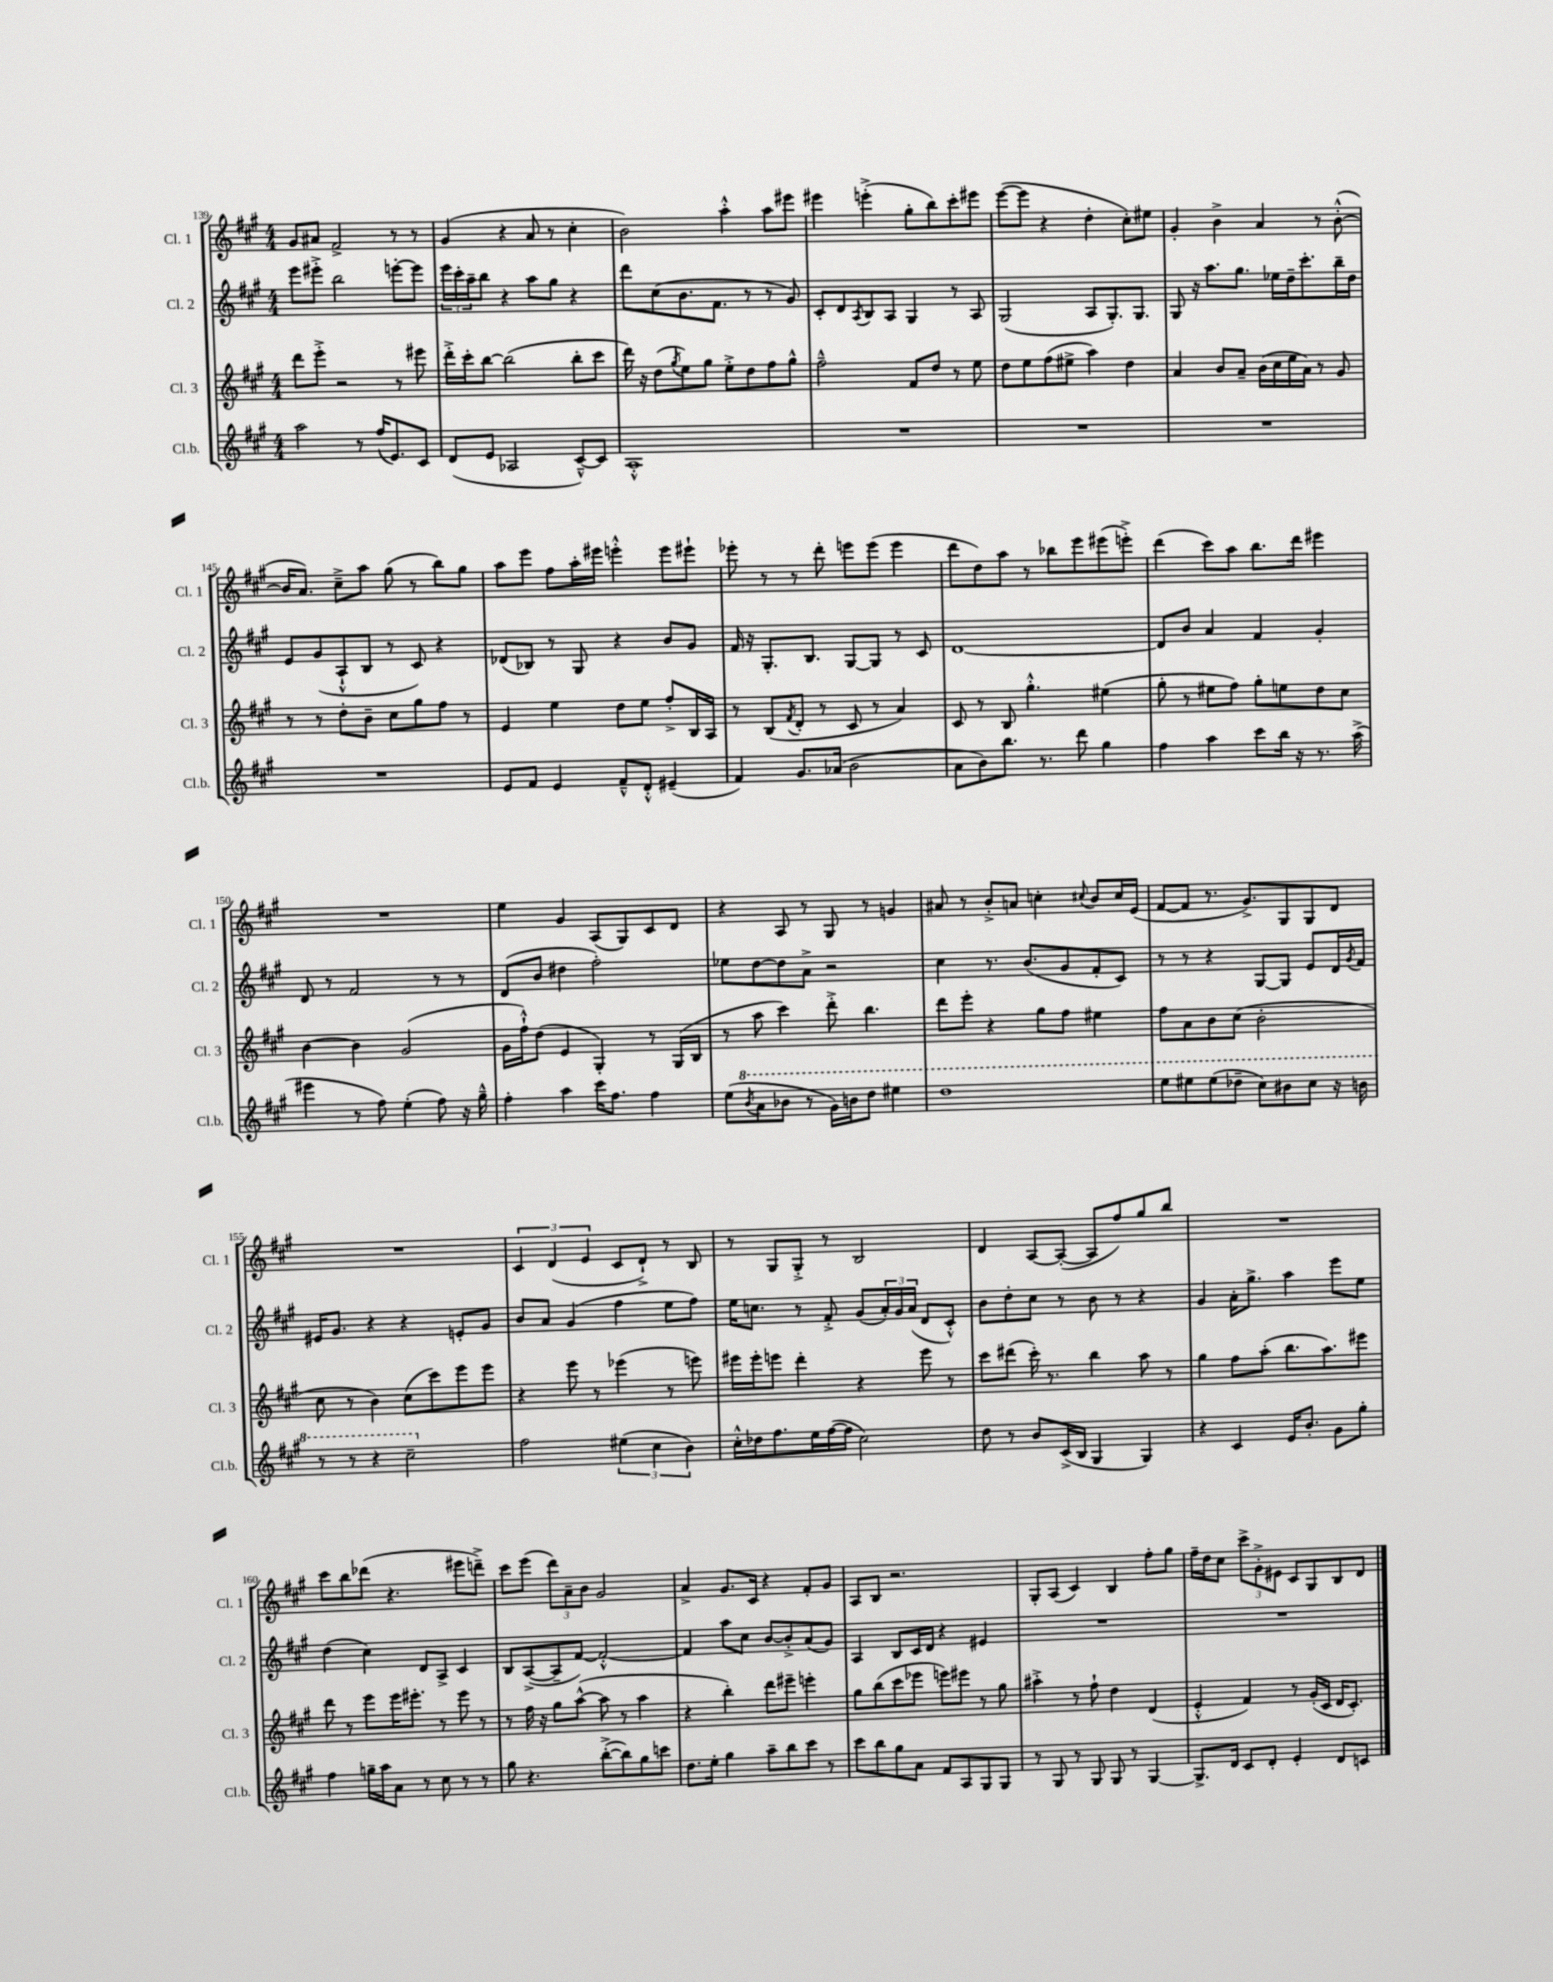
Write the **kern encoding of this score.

**kern	**kern	**kern	**kern
*staff4	*staff3	*staff2	*staff1
*clefG2	*clefG2	*clefG2	*clefG2
*k[f#c#g#]	*k[f#c#g#]	*k[f#c#g#]	*k[f#c#g#]
*M4/4	*M4/4	*M4/4	*M4/4
2aa	8ddd	8eee	8g#
.	8eee'^	8eee#'^	8a#
.	2r	2bb	2f#^
8r	.	.	.
(16ff#	.	.	.
8.e)	.	.	.
.	8r	[8eee'	8r
8c#	8eee#	8eee]	8r
=	=	=	=
(8d	16ddd'^	24eee	(4g#
.	.	24ccc#'	.
.	16ccc#'	.	.
.	.	24aa~	.
8e	[8bb	8bb	.
2A-	(2bb]	4r	4r
.	.	8aa	8a
.	.	8gg#	8r
[8c#~^^)	8bb'	4r	4cc#'
8c#]	8ccc#	.	.
=	=	=	=
1A'^^	16ddd)	8ddd	2b)
.	16r	.	.
.	(8dd	(8cc#	.
.	8qgg#	.	.
.	8ee)	8.b	.
.	8gg#	.	.
.	.	8.f#	.
.	8ee'^	.	4aa'^^
.	8dd	8r	.
.	8ff#	8r	8aa
.	8gg#^^	8g#)	8eee#
=	=	=	=
1r	2ff#~^^	8c#'	4eee#
.	.	8d	.
.	.	8qA	.
.	.	8B	(4eee'^
.	.	8A	.
.	8f#	4G#	8gg#'
.	8dd	.	8bb)
.	8r	8r	8ccc#'
.	8ee	8A	8eee#
=	=	=	=
1r	8dd	(2G#	([8eee
.	8ee	.	8eee]
.	(8ff#	.	4r
.	8ee#^	.	.
.	4aa)	8A	4dd'
.	.	8.G#')	.
.	4dd	.	8cc#')
.	.	8.G#	.
.	.	.	8ee#
=	=	=	=
1r	4a	8G#	4g#'
.	.	16r	.
.	.	8.aa	.
.	8b	.	4b^
.	8a~	8.gg#	.
.	(16b	.	4a
.	16cc#	16ee-	.
.	16ee	16dd~	.
.	16a)	8.ccc#'	.
.	8r	.	8r
.	8g#	16bb~	([8b'^^
.	.	16dd	.
=	=	=	=
1r	8r	8e	16b]
.	.	.	8.a)
.	8r	(8g#	.
.	8dd'	8A`^^	8cc#~^
.	8b~	8B	8aa
.	8cc#	8r	(8gg#
.	8gg#	8c#)	8r
.	8ff#	4r	8bb)
.	8r	.	8gg#
=	=	=	=
8e	4e	(8d-	8aa
8f#	.	8B-)	8eee
4e	4ee	8r	8ff#
.	.	8G#	16aa'
.	.	.	16eee#
8f#~^^	8dd	4r	4eee'^^
8d'^^	8ee	.	.
(4e#~	8ff#'^	8b	8eee
.	16B	8g#	8eee#`
.	16A	.	.
=	=	=	=
4f#)	8r	16f#	8eee-'
.	.	16r	.
.	(8B	8.G#'	8r
.	8qf#	.	.
8.g#	8d'	.	8r
.	.	8.B	.
.	8r	.	8ddd'
(16a-	.	.	.
2b	8c#	[8G#	8eee
.	8r	8G#]	(8eee
.	4a)	8r	4eee
.	.	8c#	.
=	=	=	=
8a	8c#	[1d	8ddd
8b)	8r	.	8dd)
8.bb	8B	.	8aa
.	4.gg#'^^	.	8r
8.r	.	.	.
.	.	.	8bb-
8ddd	.	.	8eee
4gg#	(4ee#	.	(8eee#
.	.	.	8eee'^)
=	=	=	=
4ff#	8gg#'	8d]	(4ddd
.	8r	8b	.
4aa	8ee#	4a	8ccc#)
.	8ff#)	.	8aa
8ccc#	8gg#'	4f#	8.bb
16bb	8ee	.	.
16r	.	.	16ddd
8.r	8dd	4g#'	4eee#
.	8cc#	.	.
(16aa^	.	.	.
=	=	=	=
4eee#	[4b	8d	1r
.	.	8r	.
8r	4b]	2f#	.
8ff#)	.	.	.
(4ee'	(2g#	.	.
8ff#)	.	8r	.
16r	.	8r	.
16gg#~^^	.	.	.
=	=	=	=
4ff#'	16g#	(8d	4ee
.	16ff#`^^)	.	.
.	(8dd	8b	.
4aa	4e	4dd#	4g#
16ccc#	4G#')	2ff#')	(8A
8.ff#	.	.	.
.	.	.	8G#)
4ff#	8r	.	8c#
.	(16G#	.	8d
.	16B	.	.
=	=	=	=
(8ee	8r	8ee-	4r
8qbb	.	.	.
8aa	8aa	[8dd	.
8bb-	4ccc#)	8dd]	8A
8r	.	8a^	8r
16gg#)	8ddd'^	2r	8G#
16bb	.	.	.
8ddd	4.bb	.	8r
4eee#	.	.	4g
=	=	=	=
1ddd	8ddd	4cc#	8a#
.	8eee'	.	8r
.	4r	8.r	8b'^
.	.	.	8a
.	.	(8.b	.
.	8gg#	.	4cc'
.	8ff#	8g#	.
.	.	.	8qqcc#
.	4ee#	8f#'	8b
.	.	8c#)	16cc#
.	.	.	(16e
=	=	=	=
8eee	8ff#	8r	[8f#
8eee#	8a	8r	8f#]
(8eee#	8b	4r	8.r
8ddd-~	(8cc#	.	.
.	.	.	8.g#^)
8ccc#)	2b'	[8G#	.
8bb#	.	8G#]	8G#
8ccc#	.	8e	8G#
16r	.	16d	8d
.	.	8qg#	.
16bb	.	16f#	.
=	=	=	=
8r	8cc#	16e#	1r
.	.	8.g#	.
8r	8r	.	.
4r	4b)	4r	.
2ccc#~	(8cc#	4r	.
.	8ccc#)	.	.
.	8eee	8e'	.
.	8eee	8g#	.
=	=	=	=
2ff#	4r	8b	6c#
.	.	8a	.
.	.	.	(6d
.	8eee	(4g#	.
.	.	.	6e
.	8r	.	.
(6ee#	(4eee-	4ff#	8c#
.	.	.	8d`^)
6cc#	.	.	.
.	8r	8ee	8r
6b)	.	.	.
.	8eee)	8ff#)	8B
=	=	=	=
16cc#'^^	16eee#	16ee	8r
16dd-	16eee#'	8.cc	.
8.ff#	8eee	.	8G#
.	4ddd'	8r	8G#'^
16ee	.	.	.
([16ff#	.	8f#'^	8r
16ff#]	.	.	.
2cc#)	4r	(8g#	2B
.	.	24a')	.
.	.	24g#	.
.	.	(24a	.
.	8eee	8d	.
.	8r	8c#'^^)	.
=	=	=	=
8dd	8ccc#	8b	4d
8r	(8ddd#	8dd'	.
8b	16ccc#')	8cc#	[8A
.	8.r	.	.
(16c#^	.	8r	(8A'_
16B	.	.	.
4G#	4bb	8b	8A]
.	.	8r	8ff#)
4G#)	8aa	4r	8gg#
.	8r	.	8bb
=	=	=	=
4r	4gg#	4g#	1r
4c#	8ff#	16a'	.
.	.	8.gg#^	.
.	(8aa'	.	.
16e	8.bb	4aa	.
8.b'	.	.	.
.	8.aa)	.	.
8g#	.	8eee	.
8gg#'	8eee#	8ee	.
=	=	=	=
4ff#	8ddd	(4dd	8ccc#
.	8r	.	8bb
16gg~	8eee	4cc#)	(8ddd-
16aa	.	.	.
8a	16eee	.	4.r
.	8.eee#'	.	.
8r	.	8d	.
8cc#	8r	8A^	.
8r	8eee#	4c#	8eee#
8r	8r	.	8ddd~^)
=	=	=	=
8gg#	8r	8B	8ccc#
4.r	16ff#	([8A^	(8eee
.	16r	.	.
.	8gg#	8A~]	12ddd)
.	.	.	12a~
.	([8aa^^	[8f#)	.
.	.	.	12b
([8bb'^	8aa]	2f#'^^_	2g#
8bb])	8r	.	.
8gg#	4aa	.	.
8ccc	.	.	.
=	=	=	=
8.dd	4r	4f#]	4a^
16ee'	.	.	.
4gg#	4bb')	8aa	8.g#
.	.	8cc#	.
.	.	.	16c#
8aa~	8ddd	[8b	4r
8bb	8eee#~	8b'^]	.
8ccc#	4eee'	(8a	8f#'
8r	.	8g#)	8g#
=	=	=	=
8ccc#	8gg#	4A	8A
8bb	(8bb	.	8B
8gg#	8ccc#	8B	2.r
8a	8eee-	16c#	.
.	.	16d	.
8f#	8eee)	4r	.
8A	8eee#	.	.
8G#	8r	4e#	.
8G#	8gg#	.	.
=	=	=	=
8r	4aa#'^	1r	8G#'
8G#	.	.	(8A
8r	8r	.	4c#)
8G#	8ff#`	.	.
8G#	4dd	.	4B
8r	.	.	.
[4G#	(4d	.	8ff#'
.	.	.	8gg#
=	=	=	=
8.G#^]	4e'^^	1r	16ff#~
.	.	.	16dd
.	.	.	8cc#
16d	.	.	.
8c#	4f#)	.	12ccc#^
.	.	.	12g#'^
8d'	.	.	.
.	.	.	12e#
4e'	8r	.	8c#
.	(16g#'	.	8G#
.	16c#	.	.
8d	16d	.	8B
.	8.c#')	.	.
8c	.	.	8d
==	==	==	==
*-	*-	*-	*-
